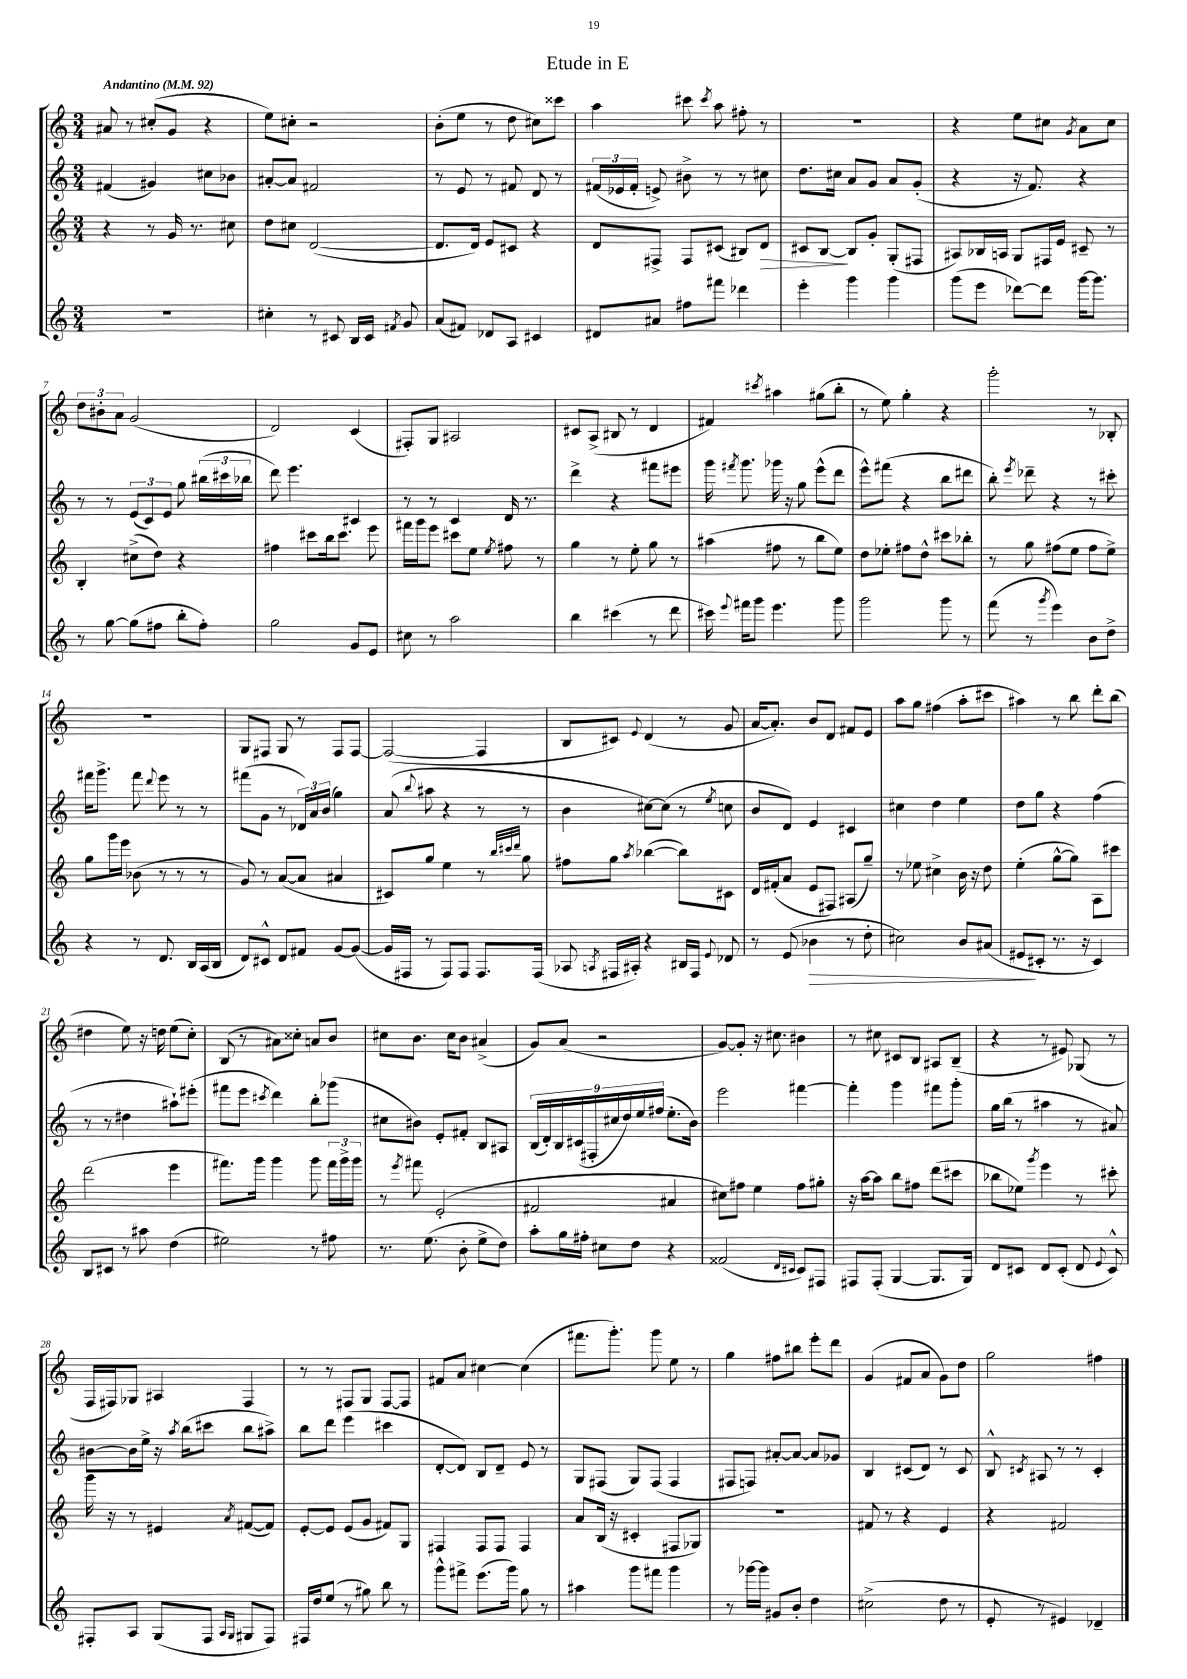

**kern	**kern	**kern	**kern
*staff4	*staff3	*staff2	*staff1
*clefG2	*clefG2	*clefG2	*clefG2
*k[]	*k[]	*k[]	*k[]
*M3/4	*M3/4	*M3/4	*M3/4
*MM92	*MM92	*MM92	*MM92
2.r	4r	(4f#	8a#
.	.	.	8r
.	8r	4g#)	(8cc#'
.	16g	.	8g
.	8.r	.	.
.	.	8cc#	4r
.	8cc#	8b-	.
=	=	=	=
4cc#'	8dd	[8a#'	8ee)
.	8cc#	8a#]	8cc#'
8r	([2d	2f#	2r
8c#	.	.	.
16B	.	.	.
16c#	.	.	.
8qf#	.	.	.
8g	.	.	.
=	=	=	=
(8a	8.d]	8r	(8b'
8f#)	.	8e	8ee
.	16d)	.	.
8d-	8e	8r	8r
8A	8c#	8f#	8dd
4c#	4r	8d	8cc#)
.	.	8r	8ccc##
=	=	=	=
8d#	8d	(24f#	4aa
.	.	24e-	.
.	.	24f#'	.
8a#	8F#^	8e^)	.
8ff#	8F#	8b#^	8ccc#
.	.	.	8qccc#
8fff#	(8c#	8r	8aa
4ddd-	8B#)	8r	8ff#'
.	8d	8cc#	8r
=	=	=	=
4eee'	8c#	8.dd	2.r
.	[8B	.	.
.	.	16cc#	.
4ggg	8B]	8a	.
.	8g'	8g	.
4ggg	(8G'	8a	.
.	8F#	(8g'	.
=	=	=	=
(8ggg	8A#)	4r	4r
8eee	16B-	.	.
.	16A	.	.
[8ddd-)	8G	16r	8ee
.	.	8.f)	.
8ddd-]	16F#	.	8cc#
.	16e	.	.
.	.	.	8qg
[16ggg	8c#~	4r	8a
8.ggg]	.	.	.
.	8r	.	8cc#
=	=	=	=
8r	4B'	8r	12dd
.	.	.	12b#'
[8gg	.	8r	.
.	.	.	12a
(8gg]	(8cc#^	(12e	(2g
.	.	12c)	.
8ff#	8dd)	.	.
.	.	12e	.
8bb'	4r	8gg	.
8ff#')	.	(24bb#	.
.	.	24ccc#	.
.	.	24bb-	.
=	=	=	=
2gg	4ff#	8ddd)	2d)
.	.	4.eee	.
.	8ccc#	.	.
.	16bb	.	.
.	8.ccc#	.	.
8g	.	4c#	(4c
8e	8eee	.	.
=	=	=	=
8cc#	16fff#	8r	8F#')
.	16ggg	.	.
8r	8eee	8r	8G
2aa	8ccc#	4c	2A#
.	8ee	.	.
.	8qee	.	.
.	8ff#	16d	.
.	.	8.r	.
.	8r	.	.
=	=	=	=
4bb	4gg	4ddd^	8c#
.	.	.	(8A^
(4ccc#	8r	4r	8B#
.	8ee'	.	8r
8r	8gg	8fff#	4d
8ddd	8r	8eee#	.
=	=	=	=
16ccc#)	(4aa#	16ggg	4f#)
8qqeee	.	8qfff#	.
16fff#	.	8.ggg	.
8ggg	.	.	.
.	.	.	8qccc#
4.eee	8ff#	16ggg-	4aa#
.	.	16r	.
.	8r	8gg	.
.	8bb	(8eee^^	(8gg#
8ggg	8ee)	8ddd	8bb'
=	=	=	=
2ggg	8dd	8eee^^)	8r
.	8ee-'	(8fff#	8ee)
.	8ff#	4r	4gg'
.	8dd^^	.	.
8ggg	8ccc#	8bb	4r
8r	8bb-'	8ddd#	.
=	=	=	=
(8fff	8r	8bb')	2ggg'
.	.	8qeee	.
8r	8gg	8ddd-~	.
8qggg	.	.	.
4eee)	(8ff#	4r	.
.	8ee	.	.
8b	8ff#	8r	8r
8dd^	8ee^)	8ccc#'	8B-'
=	=	=	=
4r	8gg	16fff#	2.r
.	.	8.ggg^	.
.	16ggg	.	.
.	16eee	.	.
8r	(8b-	8fff#	.
.	.	8qqddd	.
8.d	8r	8eee	.
.	8r	8r	.
16B	.	.	.
(16A	8r	8r	.
16B	.	.	.
=	=	=	=
8d)	8g)	(8fff#	8G
8c#^^	8r	8g	8F#
8d	([8a	8r	8G
8f#	8a]	24d-)	8r
.	.	24a	.
.	.	(24b	.
[8g	4a#	4gg)	8F#
(8g_	.	.	[8F#
=	=	=	=
16g]	8c#)	(8a	(2F#_
16F#	.	.	.
.	.	8qqbb	.
8r	8gg	8aa#	.
8F#)	4ee	4r	.
8F#	.	.	.
8.F#	8r	8r	4F#]
.	32qqbb	.	.
.	32qqccc#	.	.
.	32qqddd	.	.
.	8gg	8r	.
(16F#	.	.	.
=	=	=	=
8A-	8ff#	4b	8B
8qA	.	.	.
16F#	8gg	.	8c#)
16A#')	.	.	.
.	8qaa	.	8qqe
4r	([4bb-	[8cc#)	(4d
.	.	(8cc#]	.
16B#	8bb-])	8r	8r
16F#	.	.	.
8qqe	.	8qee	.
8d-	8c#	8cc	8g
=	=	=	=
8r	16d	8b	[16a
.	(16f#'	.	8.a'])
(8e	8a	8d)	.
4b-	8e	4e	8b
.	8F#)	.	8d
8r	(8A#	4c#	8f#
8dd'	8gg~)	.	8e
=	=	=	=
2cc#)	8r	4cc#	8aa
.	8ee-	.	8gg
.	4cc#^	4dd	(4ff#
8b	16b	4ee	8aa'
.	16r	.	.
(8a#	8dd	.	8ccc#
=	=	=	=
8e#	(4ee'	8dd	4aa#)
8c#'	.	8gg	.
8.r	[8gg^^	4r	8r
.	8gg])	.	8bb
16r	.	.	.
4c#)	8A	(4ff	8ddd'
.	8ccc#	.	(8bb
=	=	=	=
8B	(2ddd	8r	4dd#
8c#	.	8r	.
8r	.	4dd#	8ee)
8aa#	.	.	16r
.	.	.	16dd
(4dd	4eee	8aa#`)	(8ee
.	.	(8eee#'	8cc')
=	=	=	=
2ee#)	8.fff#)	8fff#	(8B
.	.	8eee	8r
.	16ggg	.	.
.	.	8qccc#	.
.	4ggg	4ddd)	8a#)
.	.	.	8cc##'
8r	8ggg	8bb'	8a
8ff#	24fff#	(8ggg-	8b
.	24ggg^	.	.
.	24ggg	.	.
=	=	=	=
8.r	8r	8cc#	8cc#
.	8qeee	.	.
.	8fff#	8b#)	8.b
(8.ee	.	.	.
.	(2e'	8e'	.
.	.	.	16cc#
8b'	.	8f#'	8b
8ee^	.	8B	(4a#^
8dd)	.	8A#	.
=	=	=	=
8aa'	2f#	(18B	8g)
.	.	18d')	.
.	.	18B	.
16gg	.	.	(8a
.	.	(18c#	.
16ff#'	.	.	.
.	.	18F#'	.
8cc#	.	.	2r
.	.	18cc#	.
.	.	18dd)	.
8dd	.	.	.
.	.	18ee	.
.	.	(18ff#	.
4r	4a#	8.ee'	.
.	.	16b)	.
=	=	=	=
(2f##	8cc#)	2eee	[8g)
.	8ff#	.	8g']
.	4ee	.	16r
.	.	.	8.cc#
16qqd	.	.	.
16qqc#	.	.	.
8c#)	8ff#	[4fff#	4b#
8F#	8gg#'	.	.
=	=	=	=
8F#	16r	4fff#']	8r
.	[16aa	.	.
(8F#'	8aa]	.	8cc#
[4G	8bb	4ggg	8c#
.	8ff#	.	8B
8.G]	(8ddd	8fff#	8A#
.	8ccc#	8ggg'	(8B~
16G)	.	.	.
=	=	=	=
8d	8bb-	16gg	4r
.	.	(16bb	.
8c#	8ee-)	8r	.
.	8qggg	.	.
8d	4eee	4aa#	8r
(8c#'	.	.	8e#)
8d	8r	8r	(8G-
8qqe	.	.	.
8c#^^)	8ccc#'	8a#)	8r
=	=	=	=
8F#'	16ggg	[8b#	16F
.	16r	.	16F#)
8A	8r	16b#]	8G-
.	.	16ee^	.
(8G	4e#	16r	4A#
.	.	8qaa	.
.	.	(16bb	.
8F#	.	8ccc#	.
16qqA	.	.	.
16qqG	8qa	.	.
8G#	([8f#	8bb	4F#
8F#)	8f#])	8aa#^)	.
=	=	=	=
16F#	[8e'	8bb	8r
16dd	.	.	.
(8ee	8e]	8ddd	8r
8r	(8e	(4eee	8F#
8gg#)	8g	.	8G
8bb	8f#)	4ccc#	[8F#
8r	8G	.	8F#]
=	=	=	=
8ggg^^	4F#	[8d'	8f#
8fff#^	.	8d])	8a
(8.eee	8F#	8B	[4cc#
.	8F#	8d~	.
16ggg)	.	.	.
8gg	4F#	8e	(4cc#]
8r	.	8r	.
=	=	=	=
4aa#	8a	8G	8.fff#
.	(16B	(8F#	.
.	16r	.	8.ggg')
8ggg	4c#'	8G)	.
8fff#	.	(8F#	8ggg
4ggg	8F#	4F#	8ee
.	8G-)	.	8r
=	=	=	=
8r	2.r	8F#	4gg
[16ggg-	.	8F)	.
16ggg-]	.	.	.
8g#	.	[8a#'	8ff#
8b'	.	8a#_	8bb#
4dd	.	8a#]	8eee'
.	.	8g-	8ddd
=	=	=	=
(2cc#^	8f#	4B	(4g
.	8r	.	.
.	4r	(8c#	8f#
.	.	8d)	8a
8dd	4e	8r	8g)
8r	.	8c#	8dd
=	=	=	=
8e'	4r	8B^^	2gg
.	.	8qc#	.
8r	.	8A#	.
4e#)	2f#	8r	.
.	.	8r	.
4d-~	.	4c#'	4ff#
==	==	==	==
*-	*-	*-	*-
